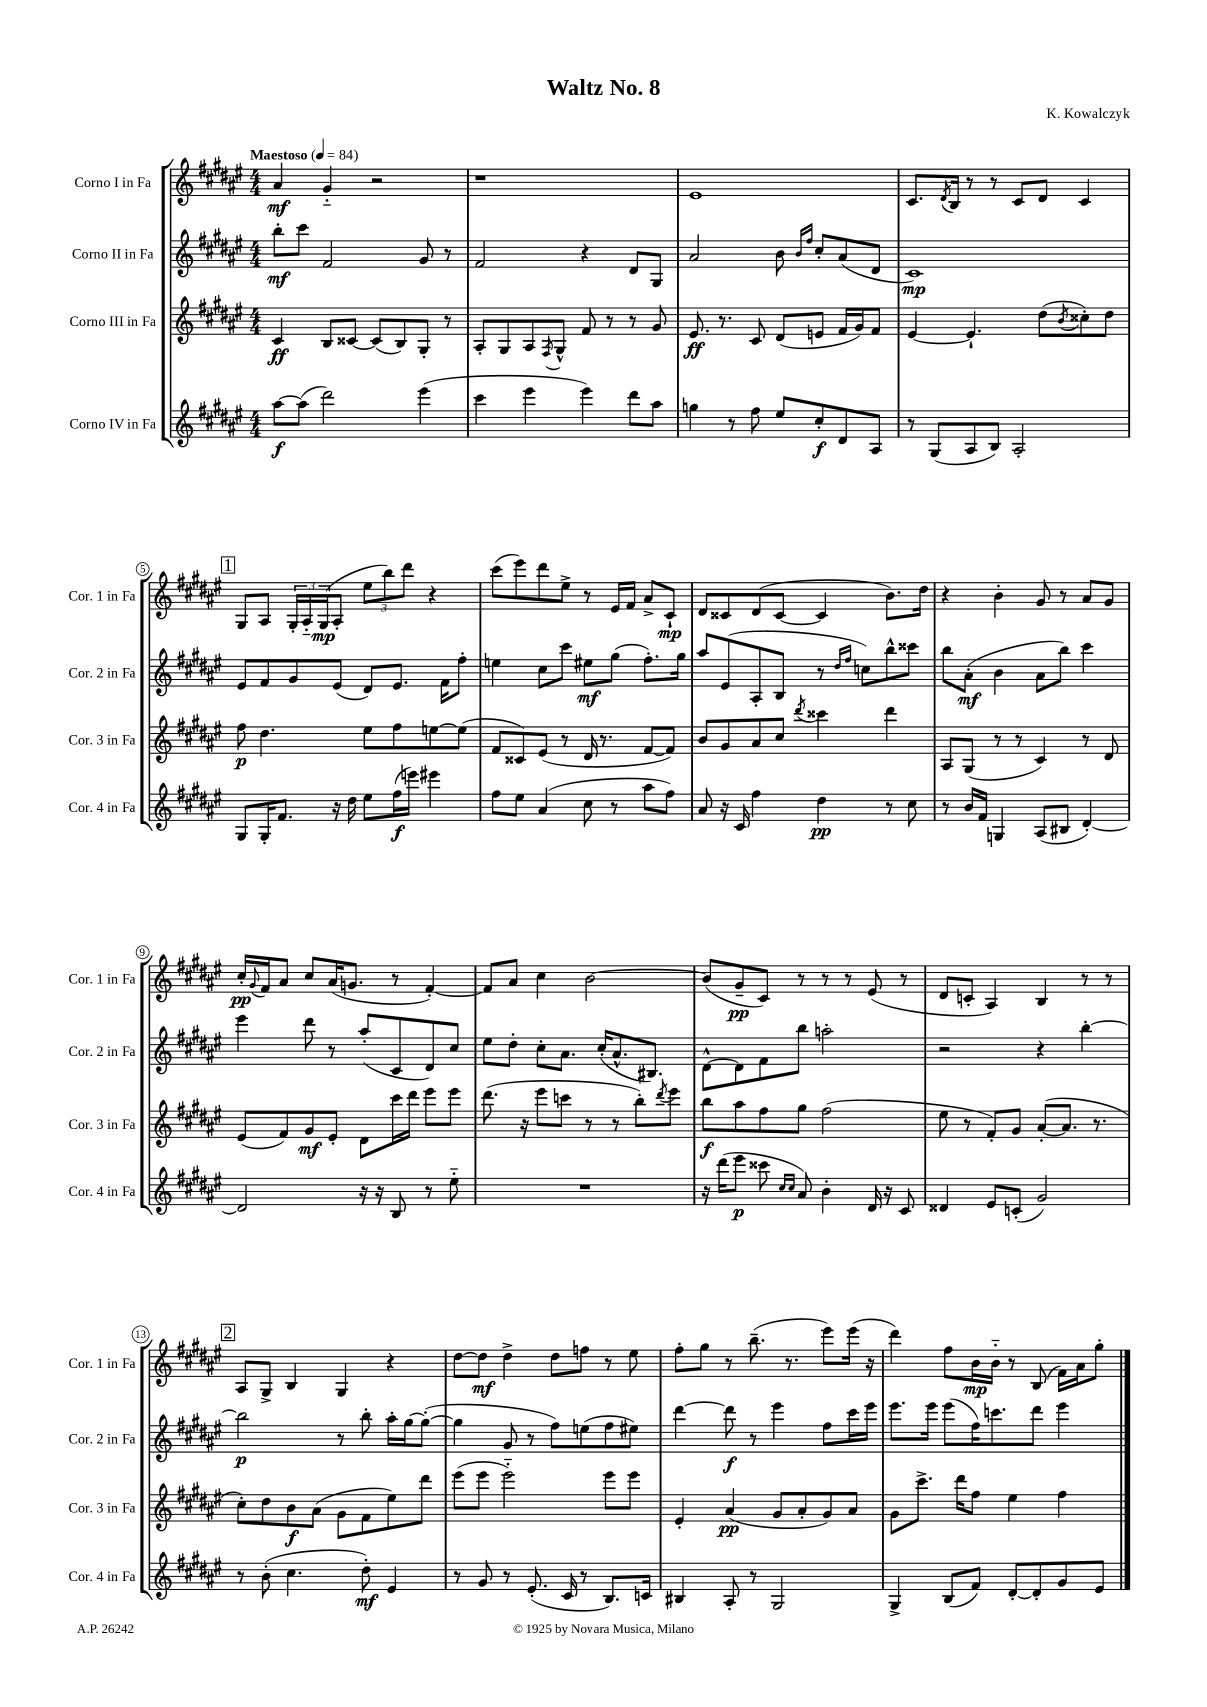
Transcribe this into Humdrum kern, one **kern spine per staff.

**kern	**dynam	**kern	**dynam	**kern	**dynam	**kern	**dynam
*part4	*part4	*part3	*part3	*part2	*part2	*part1	*part1
*staff4	*staff4	*staff3	*staff3	*staff2	*staff2	*staff1	*staff1
*I"Corno IV in Fa	*	*I"Corno III in Fa	*	*I"Corno II in Fa	*	*I"Corno I in Fa	*
*I'Cor. 4 in Fa	*	*I'Cor. 3 in Fa	*	*I'Cor. 2 in Fa	*	*I'Cor. 1 in Fa	*
*clefG2	*	*clefG2	*	*clefG2	*	*clefG2	*
*k[f#c#g#d#a#e#]	*	*k[f#c#g#d#a#e#]	*	*k[f#c#g#d#a#e#]	*	*k[f#c#g#d#a#e#]	*
*M4/4	*	*M4/4	*	*M4/4	*	*M4/4	*
*MM84	*	*MM84	*	*MM84	*	*MM84	*
=1	=1	=1	=1	=1	=1	=1	=1
!	!	!	!	!	!	!LO:TX:a:B:t=Maestoso	!
[8aa#\L	f	4c#/	ff	8bb'\L	mf	4a#/	mf
(8aa#\J]	.	.	.	8ccc#\J	.	.	.
2ddd#\)	.	8B/L	.	2f#/	.	4g#/	.
.	.	[8c##X/J	.	.	.	.	.
.	.	(8c##/L]	.	.	.	2r	.
.	.	8B/)	.	.	.	.	.
(4eee#\	.	8G#'/J	.	8g#/	.	.	.
.	.	8r	.	8r	.	.	.
=2	=2	=2	=2	=2	=2	=2	=2
4ccc#\	.	8A#'/L	.	2f#/	.	1r	.
.	.	8G#/	.	.	.	.	.
4eee#\	.	8A#/	.	.	.	.	.
.	.	8qF#/	.	.	.	.	.
.	.	8G#^^/J	.	.	.	.	.
4eee#\)	.	8f#/	.	4r	.	.	.
.	.	8r	.	.	.	.	.
8ddd#\L	.	8r	.	8d#/L	.	.	.
8aa#\J	.	8g#/	.	8G#/J	.	.	.
=3	=3	=3	=3	=3	=3	=3	=3
4ggn\	.	8.e#/	ff	2a#/	.	1e#	.
.	.	8.r	.	.	.	.	.
8r	.	.	.	.	.	.	.
8ff#\	.	8c#/	.	.	.	.	.
8ee#/L	.	(8d#/L	.	8b\	.	.	.
.	.	.	.	16qqb/LL	.	.	.
.	.	.	.	16qqff#/JJ	.	.	.
8cc#'/	f	8en/J	.	8cc#'/L	.	.	.
8d#/	.	16f#/LL	.	(8a#/	.	.	.
.	.	16g#/J)	.	.	.	.	.
8A#/J	.	8f#/J	.	8d#/J	.	.	.
=4	=4	=4	=4	=4	=4	=4	=4
8r	.	[4e#/	.	1c#)	mp	8.c#/L	.
(8G#/L	.	.	.	.	.	.	.
.	.	.	.	.	.	8qd#/	.
.	.	.	.	.	.	16B/Jk	.
8A#/	.	4.e#`/]	.	.	.	8r	.
8B/J)	.	.	.	.	.	8r	.
2A#'/	.	.	.	.	.	8c#/L	.
.	.	(8dd#\L	.	.	.	8d#/J	.
.	.	8qb/	.	.	.	.	.
.	.	8cc##X'\)	.	.	.	4c#/	.
.	.	8dd#\J	.	.	.	.	.
!!LO:LB:g=z
!!LO:REH:place=s1:t=1
=5	=5	=5	=5	=5	=5	=5	=5
8G#/L	.	8ff#\	p	8e#/L	.	8G#/L	.
16G#'/K	.	4.dd#\	.	8f#/	.	8A#/J	.
8.f#/J	.	.	.	.	.	.	.
.	.	.	.	8g#/	.	24G#'/LL	.
.	.	.	.	.	.	24A#/	.
.	.	.	.	.	.	(24G#/J	mp
16r	.	.	.	(8e#/J	.	8A#'/J	.
16dd#\	.	.	.	.	.	.	.
8ee#\L	.	8ee#\L	.	8d#/L)	.	12ee#\L	.
.	.	.	.	.	.	12bb\)	.
(16ff#\L	f	8ff#\	.	8.e#/J	.	.	.
.	.	.	.	.	.	12ddd#\J	.
16eeen\JJ)	.	.	.	.	.	.	.
4eee#X\	.	[8een\	.	.	.	4r	.
.	.	.	.	16f#\KL	.	.	.
.	.	(8ee\J]	.	8ff#'\J	.	.	.
=6	=6	=6	=6	=6	=6	=6	=6
8ff#\L	.	8f#/L	.	4een\	.	(8ccc#\L	.
8ee#\J	.	8c##X/)	.	.	.	8eee#\)	.
(4a#/	.	(8e#/J	.	8cc#\L	.	8ddd#\	.
.	.	8r	.	8ccc#\J	.	8ee#^\J	.
8cc#\	.	16d#/	.	8ee#X\L	mf	8r	.
.	.	8.r	.	.	.	.	.
8r	.	.	.	(8gg#\J	.	16e#/LL	.
.	.	.	.	.	.	16f#/JJ	.
8aa#\L	.	[8f#/L	.	8.ff#'\L)	.	8a#^/L	.
8ff#\J)	.	8f#/J])	.	.	.	8c#`/J	mp
.	.	.	.	16gg#\Jk	.	.	.
=7	=7	=7	=7	=7	=7	=7	=7
8a#/	.	8b/L	.	8aa#/L	.	8d#/L	.
16r	.	8g#/	.	(8e#/	.	8c##X/	.
16c#/	.	.	.	.	.	.	.
4ff#\	.	8a#/	.	8A#'/	.	(8d#/	.
.	.	8cc#/J	.	8B/J	.	[8c##/J	.
.	.	8qddd#/	.	.	.	.	.
4dd#\	pp	4ccc##X\	.	8r	.	4c##/]	.
.	.	.	.	16qqdd#/LL	.	.	.
.	.	.	.	16qqff#/JJ	.	.	.
.	.	.	.	8ccn\L)	.	.	.
8r	.	4ddd#\	.	8bb^^\	.	8.b\L)	.
8cc#\	.	.	.	8ccc##X\J	.	.	.
.	.	.	.	.	.	16dd#\Jk	.
=8	=8	=8	=8	=8	=8	=8	=8
8r	.	8A#/L	.	8bb\L	.	4r	.
16b/LL	.	(8G#/J	.	(8a#'\J	mf	.	.
16f#/JJ	.	.	.	.	.	.	.
4Gn/	.	8r	.	4b\	.	4b'\	.
.	.	8r	.	.	.	.	.
(8A#/L	.	4c#/)	.	8a#\L	.	8g#/	.
8B#X/J	.	.	.	8bb\J)	.	8r	.
[4d#'/)	.	8r	.	4ccc#\	.	8a#/L	.
.	.	8d#/	.	.	.	8g#/J	.
!!LO:LB:g=z
=9	=9	=9	=9	=9	=9	=9	=9
2d#/]	.	(8e#/L	.	4eee#\	.	16cc#'/LL	pp
.	.	.	.	.	.	8qqg#/	.
.	.	.	.	.	.	16f#/J	.
.	.	8f#/)	.	.	.	8a#/J	.
.	.	8g#/	mf	8ddd#\	.	8cc#/L	.
.	.	8e#'/J	.	8r	.	(16a#/K	.
.	.	.	.	.	.	8.gn/J	.
16r	.	8d#\L	.	(8aa#'/L	.	.	.
16r	.	.	.	.	.	.	.
8B/	.	16ccc#\L	.	8c#/	.	8r	.
.	.	16ddd#\JJ	.	.	.	.	.
8r	.	8eee#\L	.	8d#/)	.	[4f#'/)	.
8ee#\	.	8eee#\J	.	8cc#/J	.	.	.
=10	=10	=10	=10	=10	=10	=10	=10
1r	.	(8.ddd#\	.	8ee#\L	.	8f#/L]	.
.	.	.	.	8dd#'\J	.	8a#/J	.
.	.	16r	.	.	.	.	.
.	.	8eee#\L	.	8cc#'\L	.	4cc#\	.
.	.	8cccn\J	.	8.a#\J	.	.	.
.	.	8r	.	.	.	[2b\	.
.	.	.	.	(16cc#'/KL	.	.	.
.	.	8r	.	8.a#^^/	.	.	.
.	.	8bb'\L)	.	.	.	.	.
.	.	.	.	8.B#X/J)	.	.	.
.	.	8qddd#/	.	.	.	.	.
.	.	8eee#\J	.	.	.	.	.
=11	=11	=11	=11	=11	=11	=11	=11
16r	.	8bb\L	f	[8d#^^\L	.	(8b/L]	.
(16ddd#\KL	.	.	.	.	.	.	.
8eee#\J	p	8aa#\	.	8d#\]	.	8g#~/	pp
8ccc##X\	.	8ff#\	.	8f#\	.	8c#/J)	.
16qqcc#/LL	.	.	.	.	.	.	.
16qqcc#/JJ	.	.	.	.	.	.	.
8a#/)	.	8gg#\J	.	8bb\J	.	8r	.
4b'\	.	(2ff#\	.	2aan'\	.	8r	.
.	.	.	.	.	.	8r	.
16d#/	.	.	.	.	.	(8e#/	.
16r	.	.	.	.	.	.	.
8c#/	.	.	.	.	.	8r	.
=12	=12	=12	=12	=12	=12	=12	=12
4d##X/	.	8ee#\	.	2r	.	8d#/L	.
.	.	8r	.	.	.	8cn'/J	.
8e#/L	.	8f#'/L)	.	.	.	4A#/)	.
(8cn'/J	.	8g#/J	.	.	.	.	.
2g#/)	.	([8a#'/L	.	4r	.	4B/	.
.	.	8.a#/J]	.	.	.	.	.
.	.	.	.	[4bb'\	.	8r	.
.	.	8.r	.	.	.	.	.
.	.	.	.	.	.	8r	.
!!LO:LB:g=z
!!LO:REH:place=s1:t=2
=13	=13	=13	=13	=13	=13	=13	=13
8r	.	8cc#'\L)	.	2bb\]	p	8A#/L	.
(8b'\	.	8dd#\	.	.	.	8G#^/J	.
4.cc#\	.	8b\	f	.	.	4B/	.
.	.	(8a#\J	.	.	.	.	.
.	.	8g#\L	.	8r	.	4G#/	.
8dd#'\)	mf	8f#\	.	8bb'\	.	.	.
4e#/	.	8ee#\)	.	16aa#'\LL	.	4r	.
.	.	.	.	[16gg#\J	.	.	.
.	.	8ddd#\J	.	(8gg#'\J_	.	.	.
=14	=14	=14	=14	=14	=14	=14	=14
8r	.	(8eee#\L	.	4gg#\]	.	[8dd#\L	.
8g#/	.	8eee#\J	.	.	.	8dd#\J]	mf
8r	.	2eee#\)	.	8g#/	.	4dd#^\	.
(8.e#'/	.	.	.	8r	.	.	.
.	.	.	.	8ff#\L)	.	8dd#\L	.
16c#/	.	.	.	.	.	.	.
8r	.	.	.	(8een\	.	8ffn\J	.
8.B/L)	.	8eee#\L	.	8ff#\	.	8r	.
.	.	8eee#\J	.	8ee#X\J)	.	8ee#\	.
16cn/Jk	.	.	.	.	.	.	.
=15	=15	=15	=15	=15	=15	=15	=15
4B#X/	.	4e#'/	.	[4ddd#\	.	8ff#'\L	.
.	.	.	.	.	.	8gg#\J	.
8A#'/	.	(4a#/	pp	8ddd#\]	f	8r	.
8r	.	.	.	8r	.	(8.bb~\	.
2G#/	.	8g#/L	.	4eee#\	.	.	.
.	.	.	.	.	.	8.r	.
.	.	8a#'/	.	.	.	.	.
.	.	8g#/)	.	8ff#\L	.	8eee#\L)	.
.	.	8a#/J	.	16ccc#\L	.	(16eee#\Jk	.
.	.	.	.	16eee#\JJ	.	16r	.
=16	=16	=16	=16	=16	=16	=16	=16
4G#^/	.	8g#\L	.	8.eee#\L	.	4ddd#\)	.
.	.	8.ccc#^\J	.	.	.	.	.
.	.	.	.	16eee#\Jk	.	.	.
(8B/L	.	.	.	(8eee#\L	.	8ff#\L	.
.	.	16ddd#\KL	.	.	.	.	.
8f#/J)	.	8ff#\J	.	16ff#\K)	.	16b\L	mp
.	.	.	.	8.cccn\	.	16b\JJ	.
[8d#'/L	.	4ee#\	.	.	.	8r	.
8d#'/]	.	.	.	8ddd#\J	.	(8B/	.
8g#/	.	4ff#\	.	4eee#\	.	16f#\LL)	.
.	.	.	.	.	.	16a#\J	.
8e#/J	.	.	.	.	.	8gg#'\J	.
==	==	==	==	==	==	==	==
*-	*-	*-	*-	*-	*-	*-	*-
